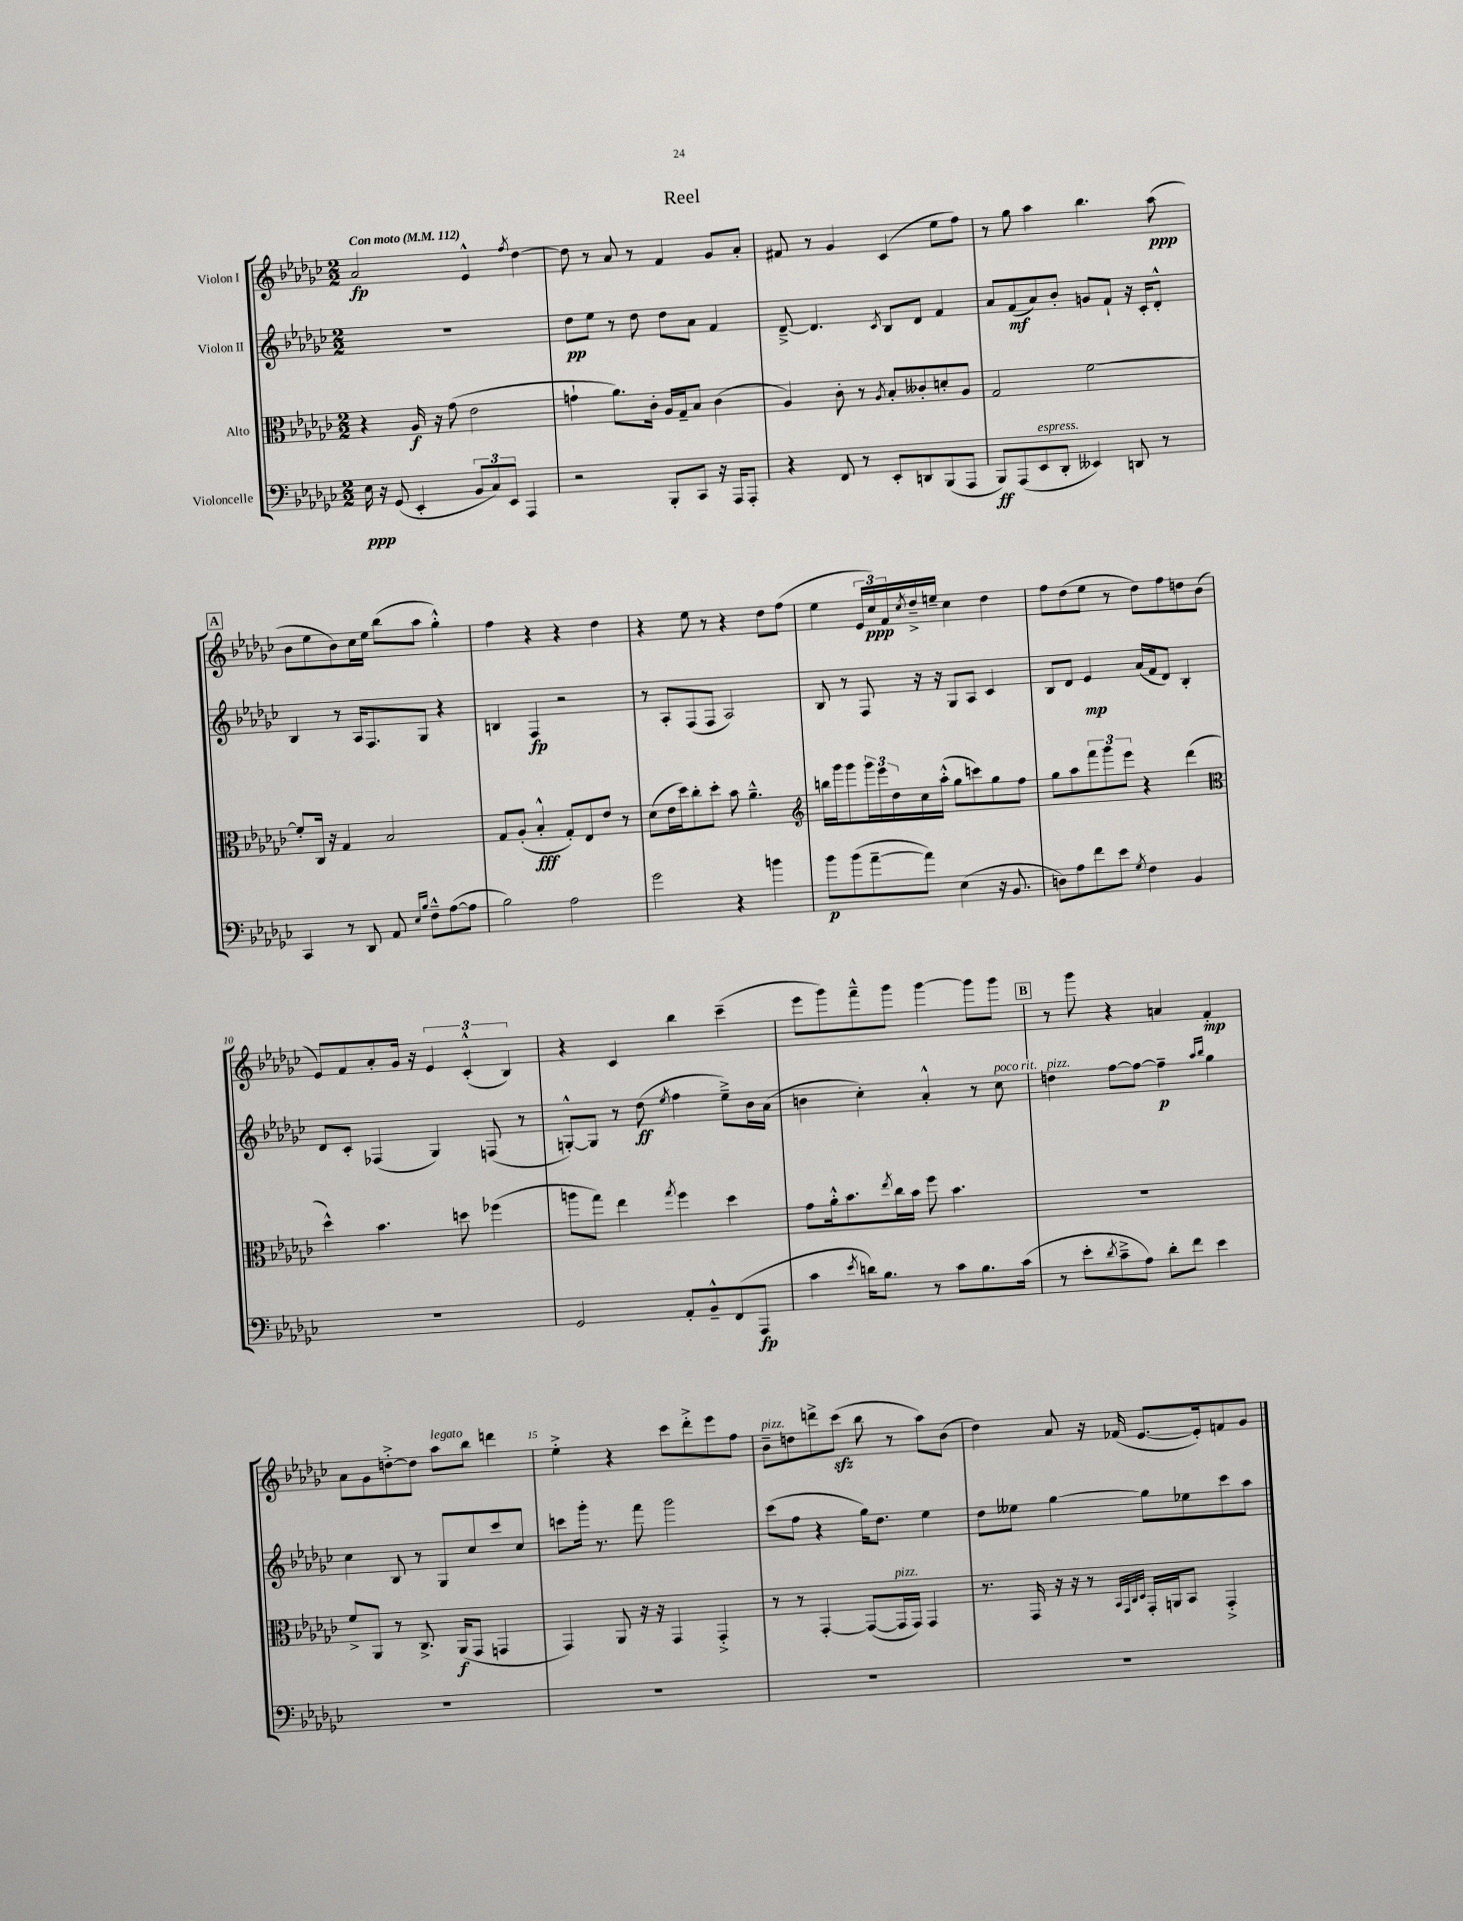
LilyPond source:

\header { title = "Reel" }
<<
\new StaffGroup <<
\new Staff = "s0" \with { instrumentName = "Violon I" } {
    \clef treble \key ges \major \numericTimeSignature \time 2/2 \tempo "Con moto" 4 = 112
    aes'2\fp ees'4-^ \acciaccatura { f''8 } des''4~ |
    des''8 r8 aes'8 r8 f'4 ges'8 aes'8-. |
    fis'8 r8 ges'4 ces'4( ees''8 f''8) |
    r8 ges''8 aes''4 bes''4. aes''8\ppp( |
    \mark \markup { \box "A" } bes'8 ees''8 bes'8) ces''16 ees''16 bes''8( aes''8 ges''4-.-^) |
    f''4 r4 r4 des''4 |
    r4 ees''8 r8 r4 des''8 f''8( |
    ees''4 \tuplet 3/2 { ees'16 ces''16\ppp) f'16 } \acciaccatura { ces''8 } des''16---> e''16-- ces''4 des''4 |
    f''8 des''8( ees''8 r8 des''8) f''8 d''8 bes'8( |
    ees'8) f'8 aes'8-. ges'16 r16 \tuplet 3/2 { ees'4 ces'4-.-^( bes4) } |
    r4 ces'4 bes''4 ces'''4--( |
    ees'''8 ges'''8) f'''8---^ ges'''8 ges'''4~ ges'''8 ges'''8 |
    \mark \markup { \box "B" } r8 ges'''8 r4 a'4 f'4-.\mp |
    aes'8 ges'8 d''8~-.-> d''8 aes''8^\markup { \italic "legato" } bes''8 d'''4 |
    ees''4-.-> r4 ces'''8 des'''8-.-> ees'''8 f''8 |
    bes'8--^\markup { \italic "pizz." } d''8 d'''8-> ces'''8\sfz( bes''8 r8 aes''8) bes'8( |
    des''4) aes'8 r16 fes'16( ees'8.~ ees'16-.) f'8 ges'8 \bar "|." |
}
\new Staff = "s1" \with { instrumentName = "Violon II" } {
    \clef treble \key ges \major \numericTimeSignature \time 2/2
    R1 |
    des''8\pp ees''8 r8 des''8 des''8 aes'8 f'4 |
    des'8~---> des'4. \acciaccatura { ces'8 } bes8 des'8 f'4 |
    aes'8 f'8\mf( aes'8) bes'8-. g'8 f'8-! r16 ces'16-. des'8-.-^ |
    \mark \markup { \box "A" } bes4 r8 aes16 f8. ges8 r4 |
    b4 f4\fp r2 |
    r8 aes8-. f8( f8 aes2) |
    bes8 r8 f8 r16 r16 ges8 aes8 ces'4 |
    bes8 des'8 ees'4\mp aes'16( f'16 des'8) bes4-. |
    des'8 ces'8-. fes4( ges4) f8( r8 |
    g8~-.-^) g8 r8 des''8\ff( \acciaccatura { ees''8 } f''4 ees''8--->) bes'16 aes'16( |
    b'4 ces''4-.) aes'4-.-^ r8 ces''8^\markup { \italic "poco rit." } |
    \mark \markup { \box "B" } d''4^\markup { \italic "pizz." } f''8~ f''8~ f''4--\p \grace { aes''16 bes''16 } ges''4 |
    ces''4 bes8 r8 ges8 ces''8 ces'''8 ces''8 |
    c'''8 ges'''16-. r8. f'''8 ges'''2 |
    ces'''8( f''8 r4 ges''16) des''8. ees''4 |
    des''8 eeses''8 ges''4~ ges''8 ees''8 ces'''8 aes''8 \bar "|." |
}
\new Staff = "s2" \with { instrumentName = "Alto" } {
    \clef alto \key ges \major \numericTimeSignature \time 2/2
    r4 aes16\f r16 ges'8( ees'2 |
    g'4-! aes'8.) ces'16-. aes16 ges16-- bes8 ces'4( |
    aes4) ces'8-. r8 \acciaccatura { aes8 } bes8-. ceses'8-. d'8-. aes8 |
    ges2 f'2~ |
    \mark \markup { \box "A" } f'8-. ces16 r16 ges4 bes2 |
    ges8 aes8-.( bes4-.-^\fff ges8-.) ees8 ees'8 r8 |
    des'8( ees'16 des''16) ces''8-. des''8-. bes'8 aes'4.---^ |
    \clef treble b''16 ges'''16 ges'''8 \tuplet 3/2 { ges'''16 ees'''16 des''16 } ces''16 aes''16-.-^( ges''8 c'''8) ges''8 f''8 |
    ges''8 aes''8 \tuplet 3/2 { f'''8 ges'''8 ees'''8 } r4 des'''4( |
    \clef alto des''4-^) bes'4. d''8 fes''4( |
    a''8 ges''8) ees''4 \acciaccatura { ges''8 } f''4 des''4 |
    ges'8 aes'16-.-^ bes'8. \acciaccatura { ees''8 } ces''16 bes'16 f''8 bes'4. |
    \mark \markup { \box "B" } R1 |
    f'8-> aes,8 r8 ces8.-> aes,16\f( ges,8 g,4 |
    ges,4) aes,8 r16 r16 ges,4 ges,4-.-> |
    r8 r8 ges,4~-. ges,8~( ges,16^\markup { \italic "pizz." } ges,16) ges,4 |
    r8. ges,16 r16 r16 r8 \grace { bes,32 ges,32 ces32 des32 } ges,16-. a,16 bes,8 ges,4-.-> \bar "|." |
}
\new Staff = "s3" \with { instrumentName = "Violoncelle" } {
    \clef bass \key ges \major \numericTimeSignature \time 2/2
    ees16\ppp r16 ges,8( ees,4-. \tuplet 3/2 { bes,8 ces8) ees,8 } aes,,4 |
    r2 bes,,8-. ces,8 r16 aes,,16 aes,,8-. |
    r4 f,8 r8 ees,8-. d,8 bes,,8( aes,,8 |
    bes,,8\ff) aes,,8( ees,8^\markup { \italic "espress." } des,8-. eeses,4) d,8 r8 |
    \mark \markup { \box "A" } ces,4 r8 des,8 aes,8 \grace { ees16 bes16 } f8---^ aes8~( aes8 |
    bes2) aes2 |
    ges'2 r4 b'4 |
    bes'8\p bes'8( aes'8~-- aes'8) ees4( r16 bes,8. |
    d8) aes8 f'8 ees'8 \acciaccatura { ges8 } f4 bes,4 |
    R1 |
    ges,2 aes,8-. bes,8---^ f,8( aes,,8\fp |
    ces'4 \acciaccatura { ees'8 } d'16) bes8. r8 ces'8 bes8. ces'16( |
    \mark \markup { \box "B" } r8 ees'8-. \acciaccatura { des'8 } ces'8---> aes8) des'8-. f'8 ees'4 |
    R1 |
    R1 |
    R1 |
    R1 \bar "|." |
}
>>
>>
\layout { \context { \Score \override BarNumber.break-visibility = ##(#f #t #t) barNumberVisibility = #(every-nth-bar-number-visible 5) } }
